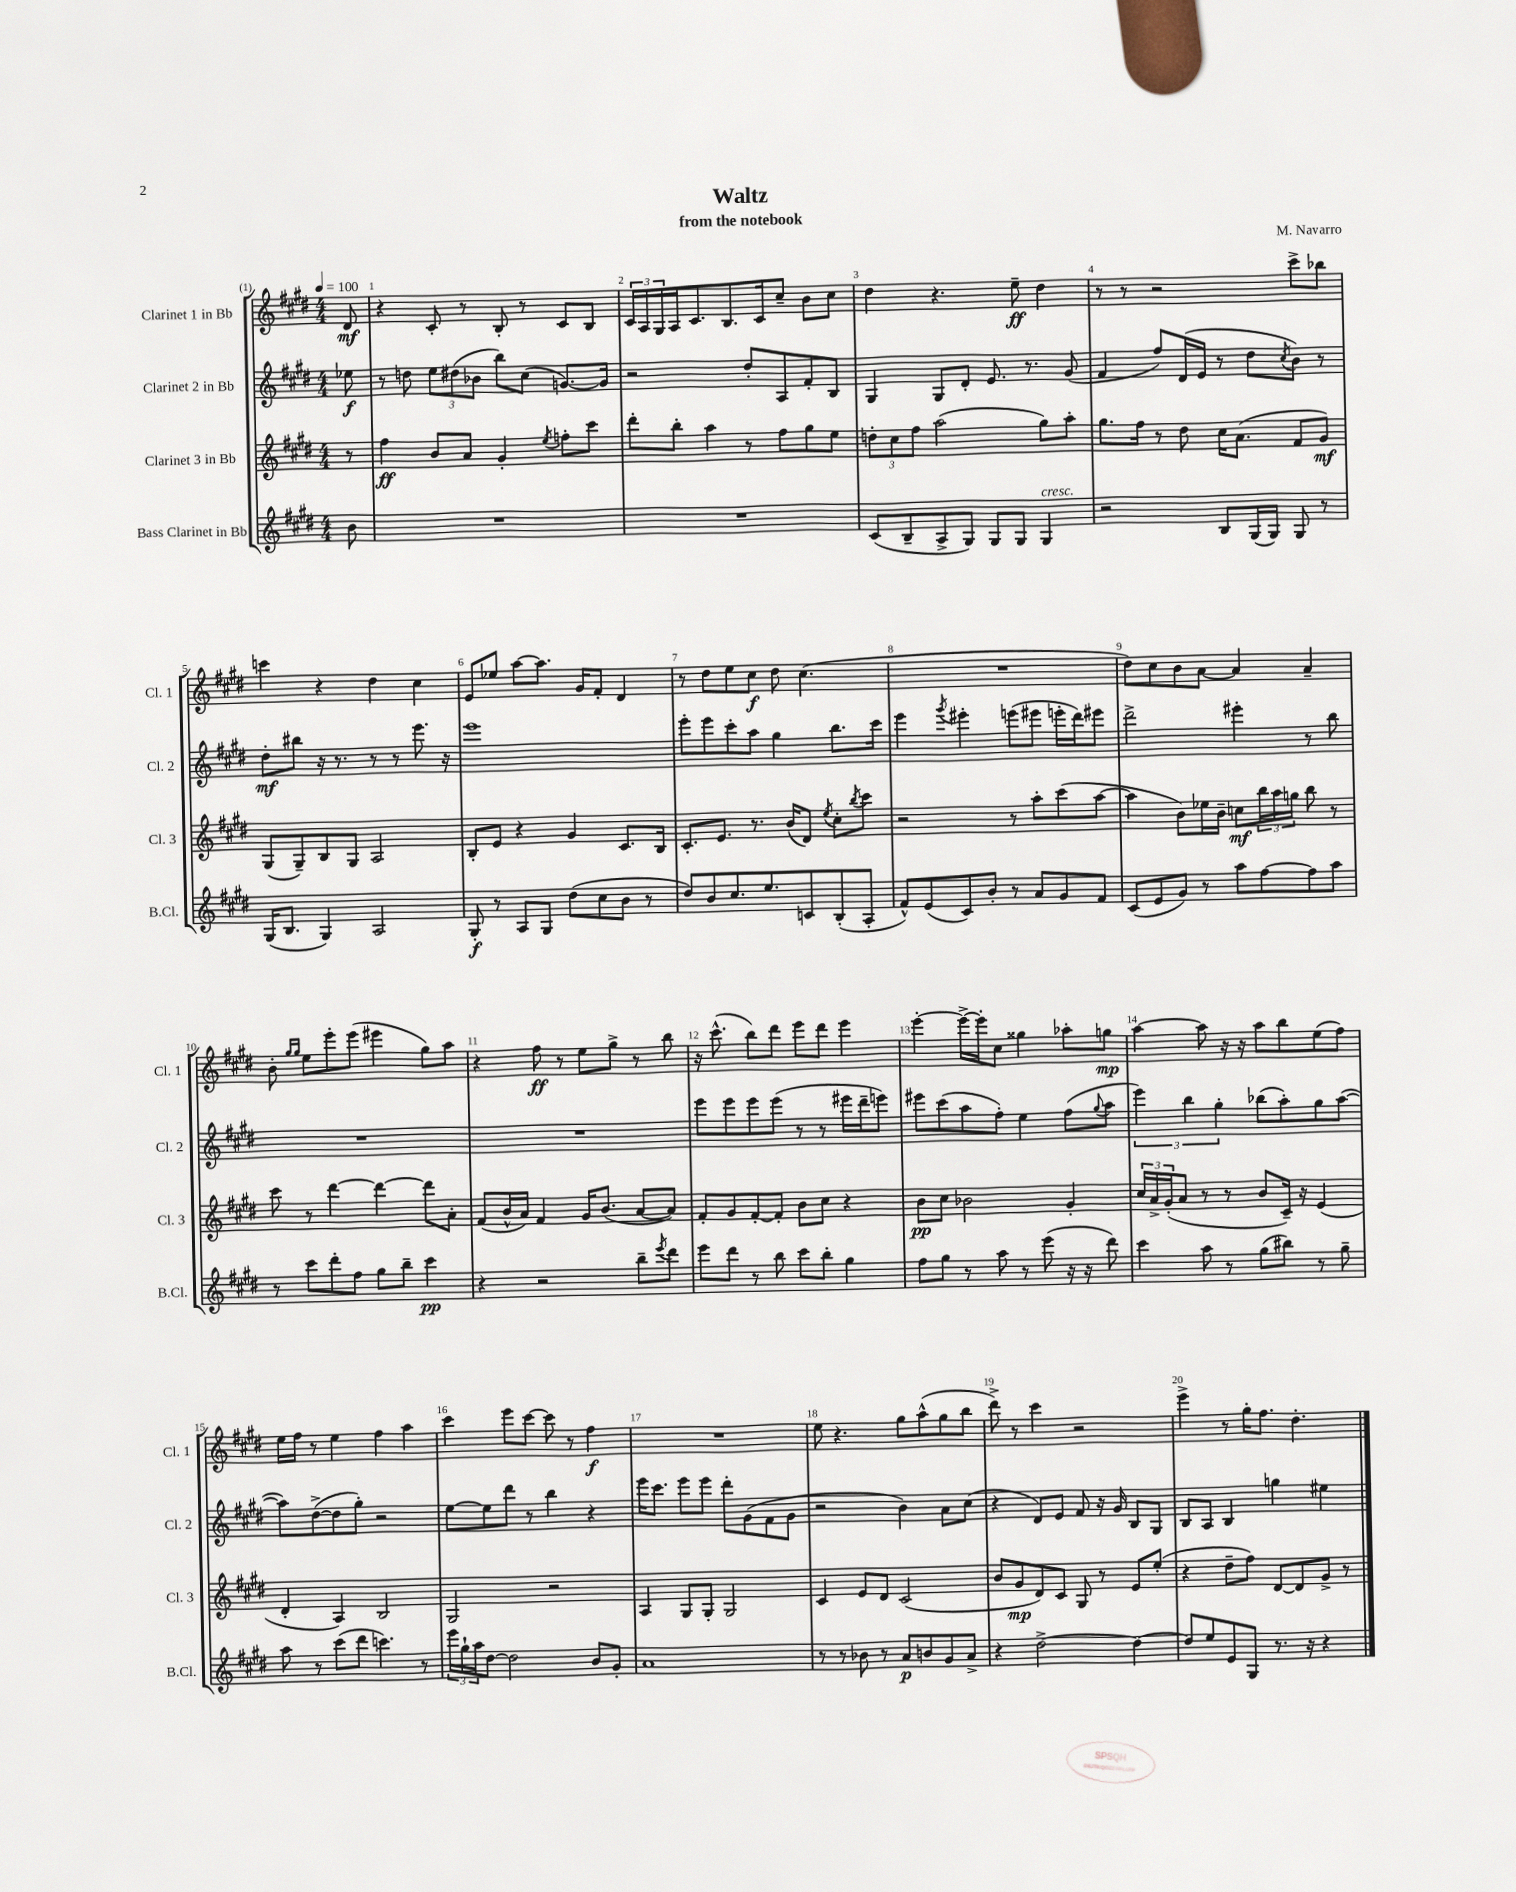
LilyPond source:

\header { title = "Waltz" composer = "M. Navarro" subtitle = "from the notebook" }
<<
\new StaffGroup <<
\new Staff = "s0" \with { instrumentName = "Clarinet 1 in Bb" shortInstrumentName = "Cl. 1" } {
    \clef treble \key e \major \numericTimeSignature \time 4/4 \partial 8 \tempo 4 = 100
    dis'8\mf |
    r4 cis'8-. r8 b8-. r8 cis'8 b8 |
    \tuplet 3/2 { cis'16 a16 gis16 } a16 cis'8. b8. cis'16 cis''8-- b'8 cis''8 |
    dis''4 r4. e''8--\ff dis''4 |
    r8 r8 r2 cis'''8-> bes''8 |
    c'''4 r4 dis''4 cis''4 |
    e'8 ees''8 a''8~ a''8. gis'16 fis'8-. dis'4 |
    r8 dis''8 e''8 cis''8\f dis''8 cis''4.( |
    R1 |
    dis''8) cis''8 b'8 a'8~ a'4 a'4-- |
    b'8-. \grace { gis''16 gis''16 } e''8 e'''8-. e'''8( eis'''4 gis''8) a''8 |
    r4 fis''8\ff r8 e''8 gis''8-> r8 b''8 |
    r16 cis'''8.-^( b''8) dis'''8 e'''8 dis'''8 e'''4 |
    e'''4~-. e'''16~-> e'''16-. cis''8 gisis''4 aes''8-. g''8\mp |
    a''4~ a''8 r16 r16 a''8 b''8 e''8( fis''8) |
    e''16 fis''16 r8 e''4 fis''4 a''4 |
    cis'''4 e'''8 cis'''8~ cis'''8 r8 fis''4\f |
    R1 |
    e''8 r4. gis''8 a''8-^( gis''8 b''8 |
    dis'''8->) r8 cis'''4 r2 |
    e'''4-> r8 gis''16-. fis''8. dis''4.-. \bar "|." |
}
\new Staff = "s1" \with { instrumentName = "Clarinet 2 in Bb" shortInstrumentName = "Cl. 2" } {
    \clef treble \key e \major \numericTimeSignature \time 4/4 \partial 8
    ees''8\f |
    r8 d''8 \tuplet 3/2 { e''8 dis''8( bes'8 } b''8) cis''8( g'8.~) g'16 |
    r2 dis''8-. a8 fis'8-. b8 |
    gis4 gis8 dis'8-. e'8. r8. gis'8( |
    fis'4 fis''8) dis'16( e'16 r8 dis''8 \acciaccatura { cis''8 } b'8) r8 |
    dis''8-.\mf bis''8 r16 r8. r8 r8 e'''8. r16 |
    e'''1 |
    e'''8-. e'''8 cis'''8-. a''8 gis''4 b''8. cis'''16 |
    e'''4 \acciaccatura { gis'''8 } eis'''4-. e'''8( eis'''8 e'''16-. dis'''16) eis'''8 |
    dis'''2-> eis'''4-. r8 b''8 |
    R1 |
    R1 |
    e'''8 e'''8 e'''8 e'''8( r8 r8 eis'''16 dis'''16-- e'''8) |
    eis'''8 cis'''8( a''8 fis''8-.) e''4 fis''8( \appoggiatura { gis''8 } a''8 |
    \tuplet 3/2 { e'''4) b''4 gis''4-. } bes''8( a''8-.) gis''8 a''8~( |
    a''8) dis''8~->( dis''8 gis''8-.) r2 |
    e''8~ e''8 dis'''8 r8 b''4 r4 |
    e'''16 cis'''8. e'''8 e'''8 dis'''8-. gis'8( fis'8 gis'8 |
    r2 b'4) a'8 cis''8( |
    r4 dis'8) e'8 fis'8 r16 gis'16 b8 gis8 |
    b8 a8 b4 g''4 eis''4 \bar "|." |
}
\new Staff = "s2" \with { instrumentName = "Clarinet 3 in Bb" shortInstrumentName = "Cl. 3" } {
    \clef treble \key e \major \numericTimeSignature \time 4/4 \partial 8
    r8 |
    fis''4\ff b'8 a'8 gis'4-. \acciaccatura { e''8 } f''8-. cis'''8 |
    dis'''8-. b''8-. a''4 r8 fis''8 gis''8 e''8 |
    \tuplet 3/2 { d''8-. cis''8 fis''8 } a''2( gis''8) a''8-. |
    gis''8. fis''16 r8 dis''8 cis''16 a'8.( fis'8 gis'8\mf) |
    gis8( gis8--) b8 gis8 a2 |
    b8-. e'8 r4 gis'4 cis'8. b16 |
    cis'8.-. e'8. r8. b'16( dis'8) \acciaccatura { e''8 } cis''8-. \acciaccatura { b''8 } cis'''8 |
    r2 r8 a''8-. cis'''8( a''8~ |
    a''4 b'8) ees''16 b'16-- c''8\mf \tuplet 3/2 { b''16 a''16 g''16 } b''8 r8 |
    cis'''8 r8 dis'''4~ dis'''4~ dis'''8 a'8-. |
    fis'8( b'16-^ a'16) fis'4 gis'16 b'8.( a'8~ a'8) |
    fis'8-. gis'8 fis'8~-. fis'8-. b'8 cis''8 r4 |
    b'8\pp cis''8 bes'2 gis'4-. |
    \tuplet 3/2 { cis''16 a'16-> gis'16-.( } a'8 r8 r8 b'8 cis'16--) r16 e'4( |
    dis'4-. a4) b2 |
    gis2 r2 |
    a4 gis8 gis8-. gis2 |
    cis'4 e'8 dis'8 cis'2( |
    b'8 gis'8\mp dis'8) cis'8 gis8 r8 e'8 e''8-.( |
    r4 dis''8-- fis''8) dis'8~ dis'8 gis'8-> r8 \bar "|." |
}
\new Staff = "s3" \with { instrumentName = "Bass Clarinet in Bb" shortInstrumentName = "B.Cl." } {
    \clef treble \key e \major \numericTimeSignature \time 4/4 \partial 8
    b'8 |
    R1 |
    R1 |
    cis'8( b8-- a8-> gis8) gis8 gis8 gis4^\markup { \italic "cresc." } |
    r2 b8 gis16( gis16) gis8 r8 |
    gis16( b8. gis4) a2 |
    gis8-.\f r8 a8 gis8 dis''8( cis''8 b'8 r8 |
    dis''8) b'8 cis''8. e''8. c'8 b8-.( a8-. |
    fis'8-^) e'8( cis'8) b'8-. r8 a'8 gis'8 fis'8 |
    cis'8( e'8 gis'8) r8 a''8 fis''8~ fis''8 a''8 |
    r8 cis'''8 dis'''8-. fis''8 gis''8 b''8-- cis'''4\pp |
    r4 r2 b''8-- \acciaccatura { e'''8 } dis'''8 |
    e'''8 dis'''8 r8 b''8 cis'''8 b''8-. gis''4 |
    fis''8 gis''8 r8 a''8 r8 e'''8( r16 r16 dis'''8) |
    cis'''4 a''8 r8 gis''8( bis''8) r8 gis''8-- |
    a''8 r8 cis'''8( dis'''8 c'''4.) r8 |
    \tuplet 3/2 { e'''16 gis''16-! a''16 } dis''8~ dis''2 b'8 gis'8-. |
    a'1 |
    r8 r8 bes'8 r8 a'8\p b'8 gis'8 a'8-> |
    r4 dis''2~-> dis''4~ |
    dis''8 e''8 e'8 gis8 r8. r16 r4 \bar "|." |
}
>>
>>
\layout { \context { \Score \override BarNumber.break-visibility = ##(#f #t #t) barNumberVisibility = #all-bar-numbers-visible } }
